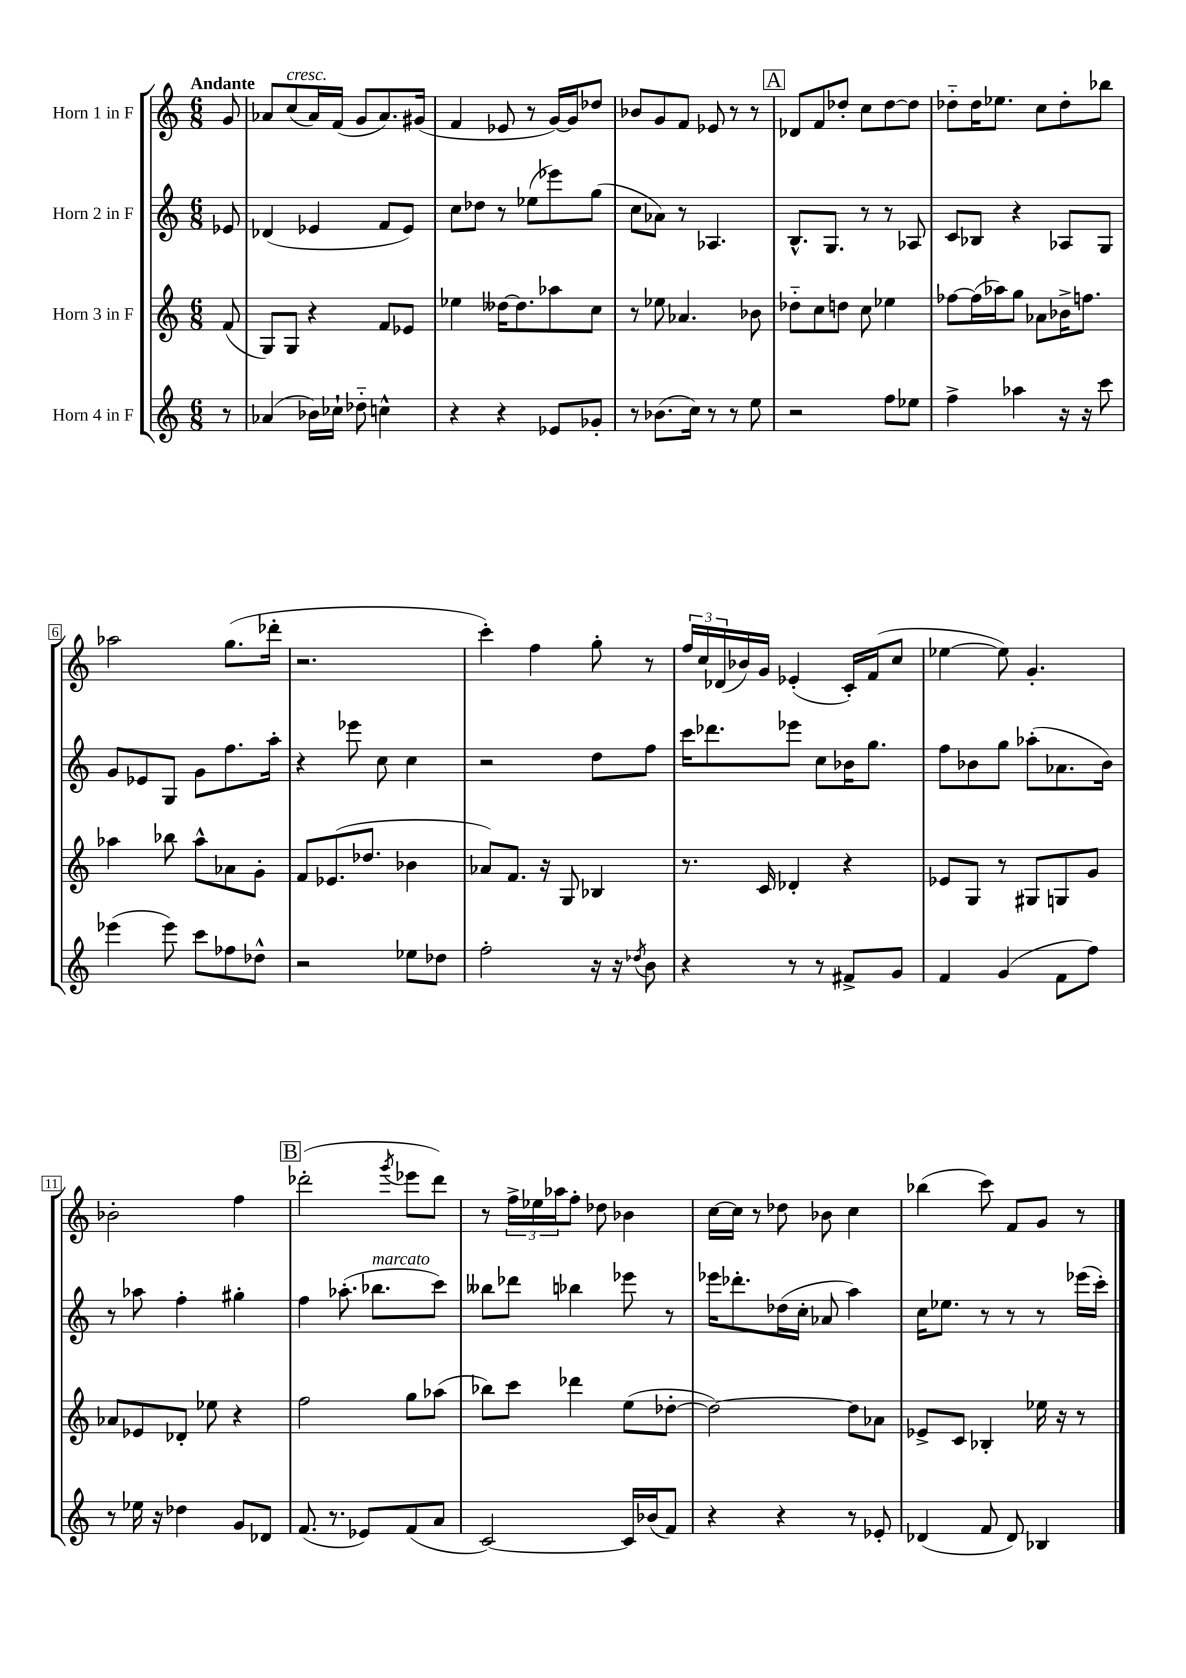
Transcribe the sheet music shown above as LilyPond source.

<<
\new StaffGroup <<
\new Staff = "s0" \with { instrumentName = "Horn 1 in F" } {
    \clef treble \key c \major \numericTimeSignature \time 6/8 \partial 8 \tempo "Andante"
    g'8 |
    aes'8 c''8^\markup { \italic "cresc." }( aes'16) f'16( g'8 aes'8.) gis'16( |
    f'4 ees'8 r8 g'16~) g'16 des''8 |
    bes'8 g'8 f'8 ees'8 r8 r8 |
    \mark \markup { \box "A" } des'8 f'8 des''8-. c''8 des''8~ des''8 |
    des''8-_ des''16 ees''8. c''8 des''8-. bes''8 |
    aes''2 g''8.( des'''16-. |
    r2. |
    c'''4-.) f''4 g''8-. r8 |
    \tuplet 3/2 { f''16 c''16 des'16( } bes'16) g'16 ees'4-.( c'16-.) f'16( c''8 |
    ees''4~ ees''8) g'4.-. |
    bes'2-. f''4 |
    \mark \markup { \box "B" } des'''2-.( \acciaccatura { g'''8 } ees'''8 des'''8) |
    r8 \tuplet 3/2 { f''16-> ees''16 aes''16 } f''8-. des''8 bes'4 |
    c''16~ c''16 r8 des''8 bes'8 c''4 |
    bes''4( c'''8) f'8 g'8 r8 \bar "|." |
}
\new Staff = "s1" \with { instrumentName = "Horn 2 in F" } {
    \clef treble \key c \major \numericTimeSignature \time 6/8 \partial 8
    ees'8 |
    des'4( ees'4 f'8 ees'8) |
    c''8 des''8 r8 ees''8( ees'''8) g''8( |
    c''8 aes'8) r8 aes4. |
    \mark \markup { \box "A" } b8.-^ g8. r8 r8 aes8 |
    c'8 bes8 r4 aes8 g8 |
    g'8 ees'8 g8 g'8 f''8. a''16-. |
    r4 ees'''8 c''8 c''4 |
    r2 d''8 f''8 |
    c'''16 des'''8. ees'''8 c''8 bes'16 g''8. |
    f''8 bes'8 g''8 aes''8-.( aes'8. bes'16) |
    r8 aes''8 f''4-. gis''4-. |
    \mark \markup { \box "B" } f''4 aes''8.-.( bes''8.^\markup { \italic "marcato" } c'''8) |
    beses''8 des'''8 bes''4 ees'''8 r8 |
    ees'''16 des'''8.-. des''16( c''16-. aes'8 a''4) |
    c''16 ees''8. r8 r8 r8 ees'''16( c'''16-.) \bar "|." |
}
\new Staff = "s2" \with { instrumentName = "Horn 3 in F" } {
    \clef treble \key c \major \numericTimeSignature \time 6/8 \partial 8
    f'8( |
    g8) g8 r4 f'8 ees'8 |
    ees''4 deses''16~ deses''8. aes''8 c''8 |
    r8 ees''8 aes'4. bes'8 |
    \mark \markup { \box "A" } des''8-_ c''8 d''8 c''8 ees''4 |
    fes''8~ fes''16( aes''16) g''8 aes'8 bes'16-> f''8. |
    aes''4 bes''8 aes''8-^ aes'8 g'8-. |
    f'8 ees'8.( des''8. bes'4 |
    aes'8) f'8. r16 g8 bes4 |
    r8. c'16 des'4-. r4 |
    ees'8 g8 r8 gis8 g8 g'8 |
    aes'8 ees'8 des'8-. ees''8 r4 |
    \mark \markup { \box "B" } f''2 g''8 aes''8( |
    bes''8) c'''8 des'''4 e''8( des''8~-. |
    des''2~) des''8 aes'8 |
    ees'8-> c'8 bes4-. ees''16 r16 r8 \bar "|." |
}
\new Staff = "s3" \with { instrumentName = "Horn 4 in F" } {
    \clef treble \key c \major \numericTimeSignature \time 6/8 \partial 8
    r8 |
    aes'4( bes'16) ces''16-! des''8-_ c''4-^ |
    r4 r4 ees'8 ges'8-. |
    r8 bes'8.( c''16) r8 r8 e''8 |
    \mark \markup { \box "A" } r2 f''8 ees''8 |
    f''4-> aes''4 r16 r16 c'''8 |
    ees'''4( ees'''8) c'''8 fes''8 des''8-^ |
    r2 ees''8 des''8 |
    f''2-. r16 r16 \acciaccatura { des''8 } b'8 |
    r4 r8 r8 fis'8-> g'8 |
    f'4 g'4( f'8 f''8) |
    r8 ees''16 r16 des''4 g'8 des'8 |
    \mark \markup { \box "B" } f'8.( r8. ees'8) f'8( a'8 |
    c'2~) c'16 bes'16( f'8) |
    r4 r4 r8 ees'8-. |
    des'4( f'8 des'8) bes4 \bar "|." |
}
>>
>>
\layout { \context { \Score \override BarNumber.stencil = #(make-stencil-boxer 0.1 0.3 ly:text-interface::print) } }
